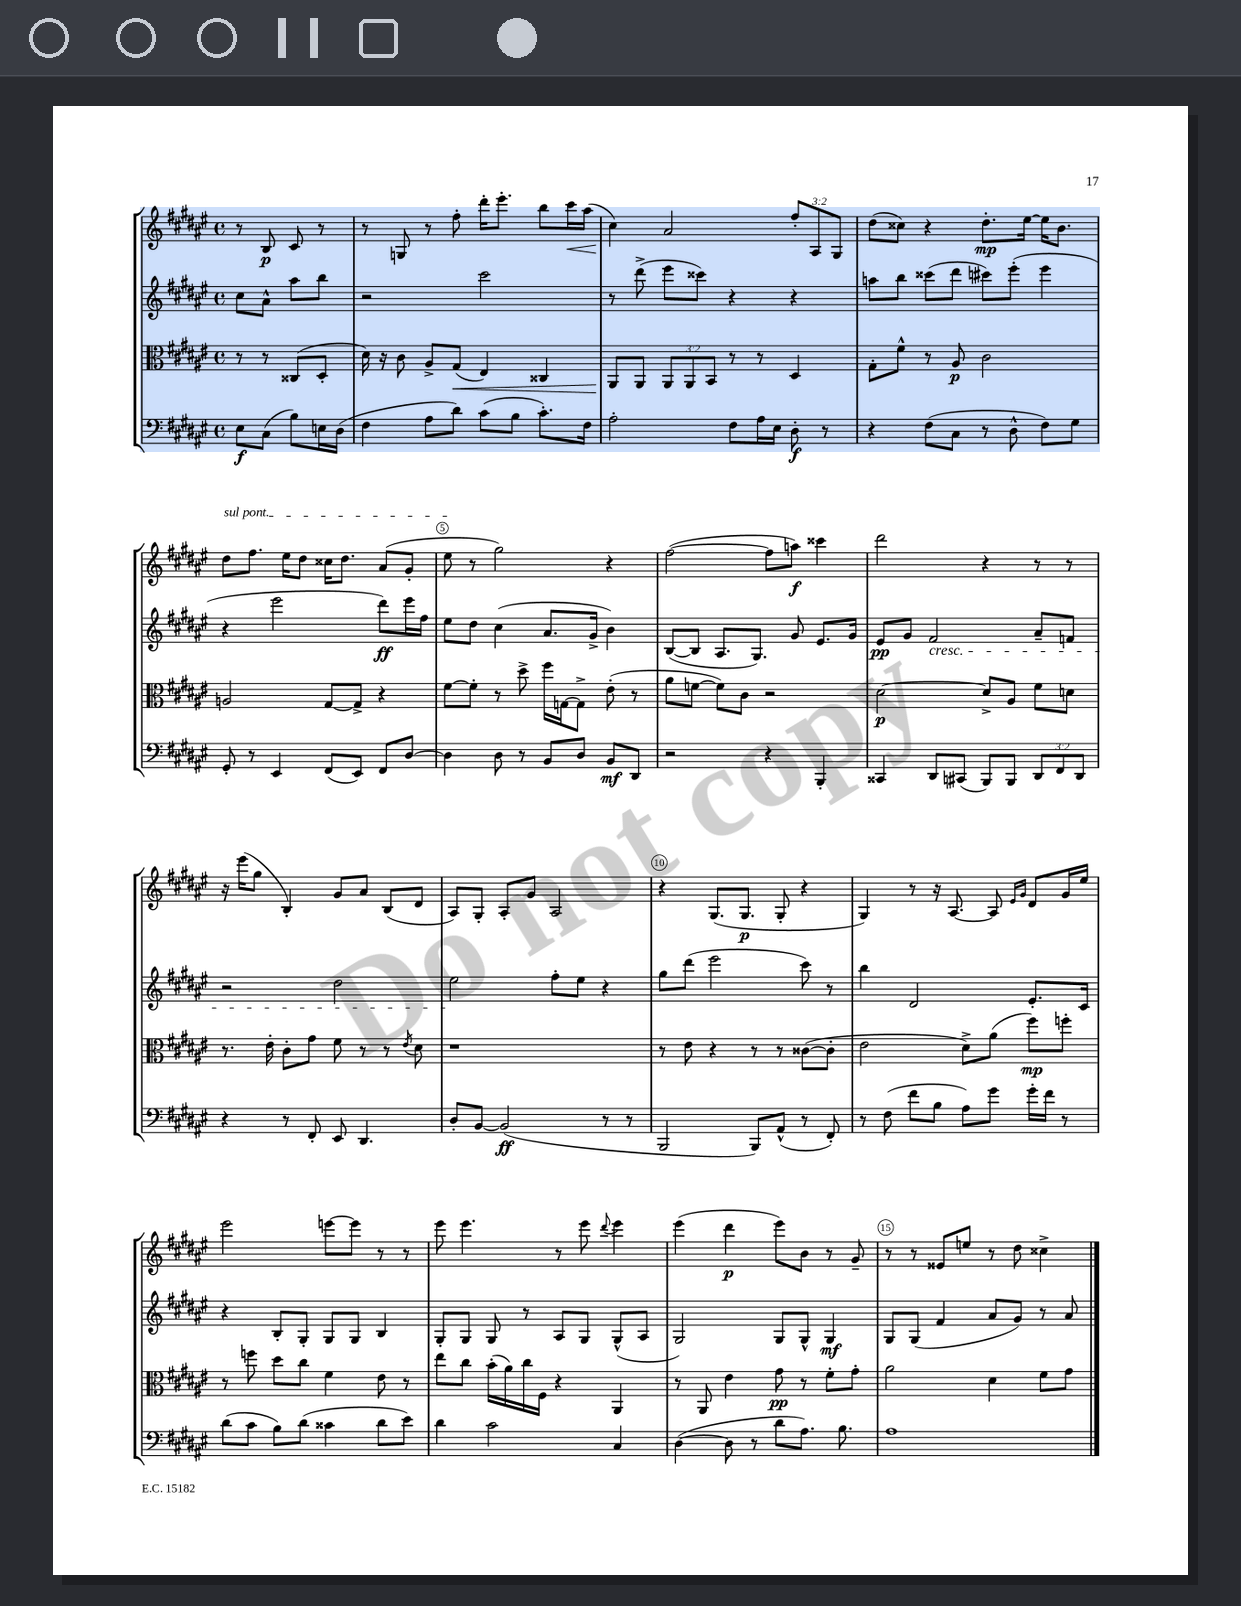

**kern	**kern	**kern	**kern
*staff4	*staff3	*staff2	*staff1
*clefF4	*clefC3	*clefG2	*clefG2
*k[f#c#g#d#a#e#]	*k[f#c#g#d#a#e#]	*k[f#c#g#d#a#e#]	*k[f#c#g#d#a#e#]
*M4/4	*M4/4	*M4/4	*M4/4
*met(c)	*met(c)	*met(c)	*met(c)
8E#	8r	8cc#	8r
(8C#	8r	8a#^^	8B
8B)	(8C##	8aa#	8c#
16E	8D#'	8bb	8r
(16D#	.	.	.
=	=	=	=
4F#	16d#)	2r	8r
.	16r	.	.
.	8c#	.	8G
8A#	8A#^	.	8r
8d#)	(8G#	.	8ff#'
(8c#	4E#)	2ccc#	16ddd#'
.	.	.	8.eee#'
8B	.	.	.
8.c#')	4C##	.	8bb
.	.	.	16ccc#
16F#	.	.	(16aa#
=	=	=	=
2A#'	8AA#	8r	4cc#)
.	8AA#	(8ddd#^	.
.	12AA#	8eee#	2a#
.	12AA#	.	.
.	.	8ccc##)	.
.	12BB	.	.
8F#	8r	4r	.
16A#	8r	.	.
16E#	.	.	.
8D#'	4D#	4r	12ff#'
.	.	.	12A#
8r	.	.	.
.	.	.	12G#
=	=	=	=
4r	8G#'	8aa	(8dd#
.	8f#^^	8bb	8cc##)
(8F#	8r	(8ccc##	4r
8C#	8A#	8ddd#	.
8r	2c#	8ccc#)	8.dd#'
8D#^^	.	(8eee#'	.
.	.	.	[16ee#
8F#)	.	4eee#	16ee#]
.	.	.	8.b
8G#	.	.	.
=	=	=	=
8GG#'	2A	4r	8dd#
8r	.	.	8.ff#
4EE#	.	2eee#	.
.	.	.	16ee#
.	.	.	8dd#
(8FF#	[8G#	.	16cc##
.	.	.	8.dd#
8EE#)	8G#^]	.	.
8FF#	4r	8ddd#)	(8a#
[8D#	.	16eee#	8g#'
.	.	16ff#	.
=	=	=	=
4D#]	[8f#	8ee#	8ee#
.	8f#']	8dd#	8r
8D#	8r	(4cc#	2gg#)
8r	8dd#^	.	.
8BB	16ff#	8.a#	.
.	[16G	.	.
8D#	8G^]	.	.
.	.	16g#^	.
8BB	(8e#'	4b)	4r
8DD#	8r	.	.
=	=	=	=
2r	8a#	([8B	([2ff#
.	[8f	8B]	.
.	8f])	8.A#	.
.	8c#	.	.
.	.	8.G#)	.
4r	2r	.	8ff#]
.	.	8g#	8aa)
4BBB'	.	8.e#	4ccc##
.	.	16g#	.
=	=	=	=
4CC##	[2d#	8e#	2ddd#
.	.	8g#	.
8DD#	.	2f#	.
(8CC#	.	.	.
8BBB)	8d#^]	.	4r
8BBB	8A#	.	.
12DD#	8f#	8a#~	8r
12FF#	.	.	.
.	8d	8f	8r
12DD#	.	.	.
=	=	=	=
4r	8.r	2r	16r
.	.	.	(16eee#
.	.	.	8gg#
.	16e#'	.	.
8r	8c#'	.	4B')
8FF#'	8g#	.	.
8EE#	8f#	2dd#	8g#
4.DD#	8r	.	8a#
.	8r	.	(8B
.	8qe#	.	.
.	8d#	.	8d#
=	=	=	=
8D#'	1r	2ee#	8A#)
[8BB	.	.	8G#'
(2BB]	.	.	8A#'
.	.	.	8g#
.	.	8ff#'	2A#
.	.	8ee#	.
8r	.	4r	.
8r	.	.	.
=	=	=	=
2BBB	8r	8gg#	4r
.	8e#	(8ddd#	.
.	4r	2eee#	(8.G#
.	.	.	8.G#
8BBB)	8r	.	.
(8AA#^^	8r	.	8G#'
8r	([8c##	8ccc#)	4r
8FF#')	8c##']	8r	.
=	=	=	=
8r	2e#	4bb	4G#)
(8F#	.	.	.
8f#	.	2d#	8r
8B	.	.	16r
.	.	.	[8.A#
8A#)	8d#^)	.	.
8g#	(8a#	.	8A#]
.	.	.	16qqe#
.	.	.	16qqg#
16g#'	8ff#)	8.e#'	8d#
16f#	.	.	.
8r	8ff'	.	16g#
.	.	16c#	16ee#
=	=	=	=
(8d#	8r	4r	2eee#
8c#	8ff	.	.
8B)	8dd#	8B'	.
(8d#	8cc#	8G#'	.
4c##	4f#	8G#	[8eee
.	.	8G#	8eee]
8d#	8e#	4B	8r
8e#)	8r	.	8r
=	=	=	=
4d#	8ee#	8G#'	8eee#
.	8cc#	8G#	4.eee#
2c#	(16b'	8G#	.
.	16a#)	.	.
.	16cc#	8r	.
.	16F#	.	.
.	4r	8A#	8r
.	.	8G#	8eee#
.	.	.	8qqddd#
4C#	4AA#	(8G#^^	4eee#
.	.	8A#	.
=	=	=	=
([4D#	8r	2G#)	(4eee#
.	8AA#	.	.
8D#]	4e#	.	4ddd#
8r	.	.	.
8d#	8g#	8G#	8eee#)
8.A#)	8r	8G#^^	8b
.	8f#'	4G#	8r
8.B	.	.	.
.	8g#'	.	8g#~
=	=	=	=
1A#	2a#	8G#	8r
.	.	(8G#	8r
.	.	4f#	8e##
.	.	.	8ee
.	4d#	8a#	8r
.	.	8g#)	8dd#
.	8f#	8r	4cc##^
.	8g#	8a#	.
==	==	==	==
*-	*-	*-	*-
